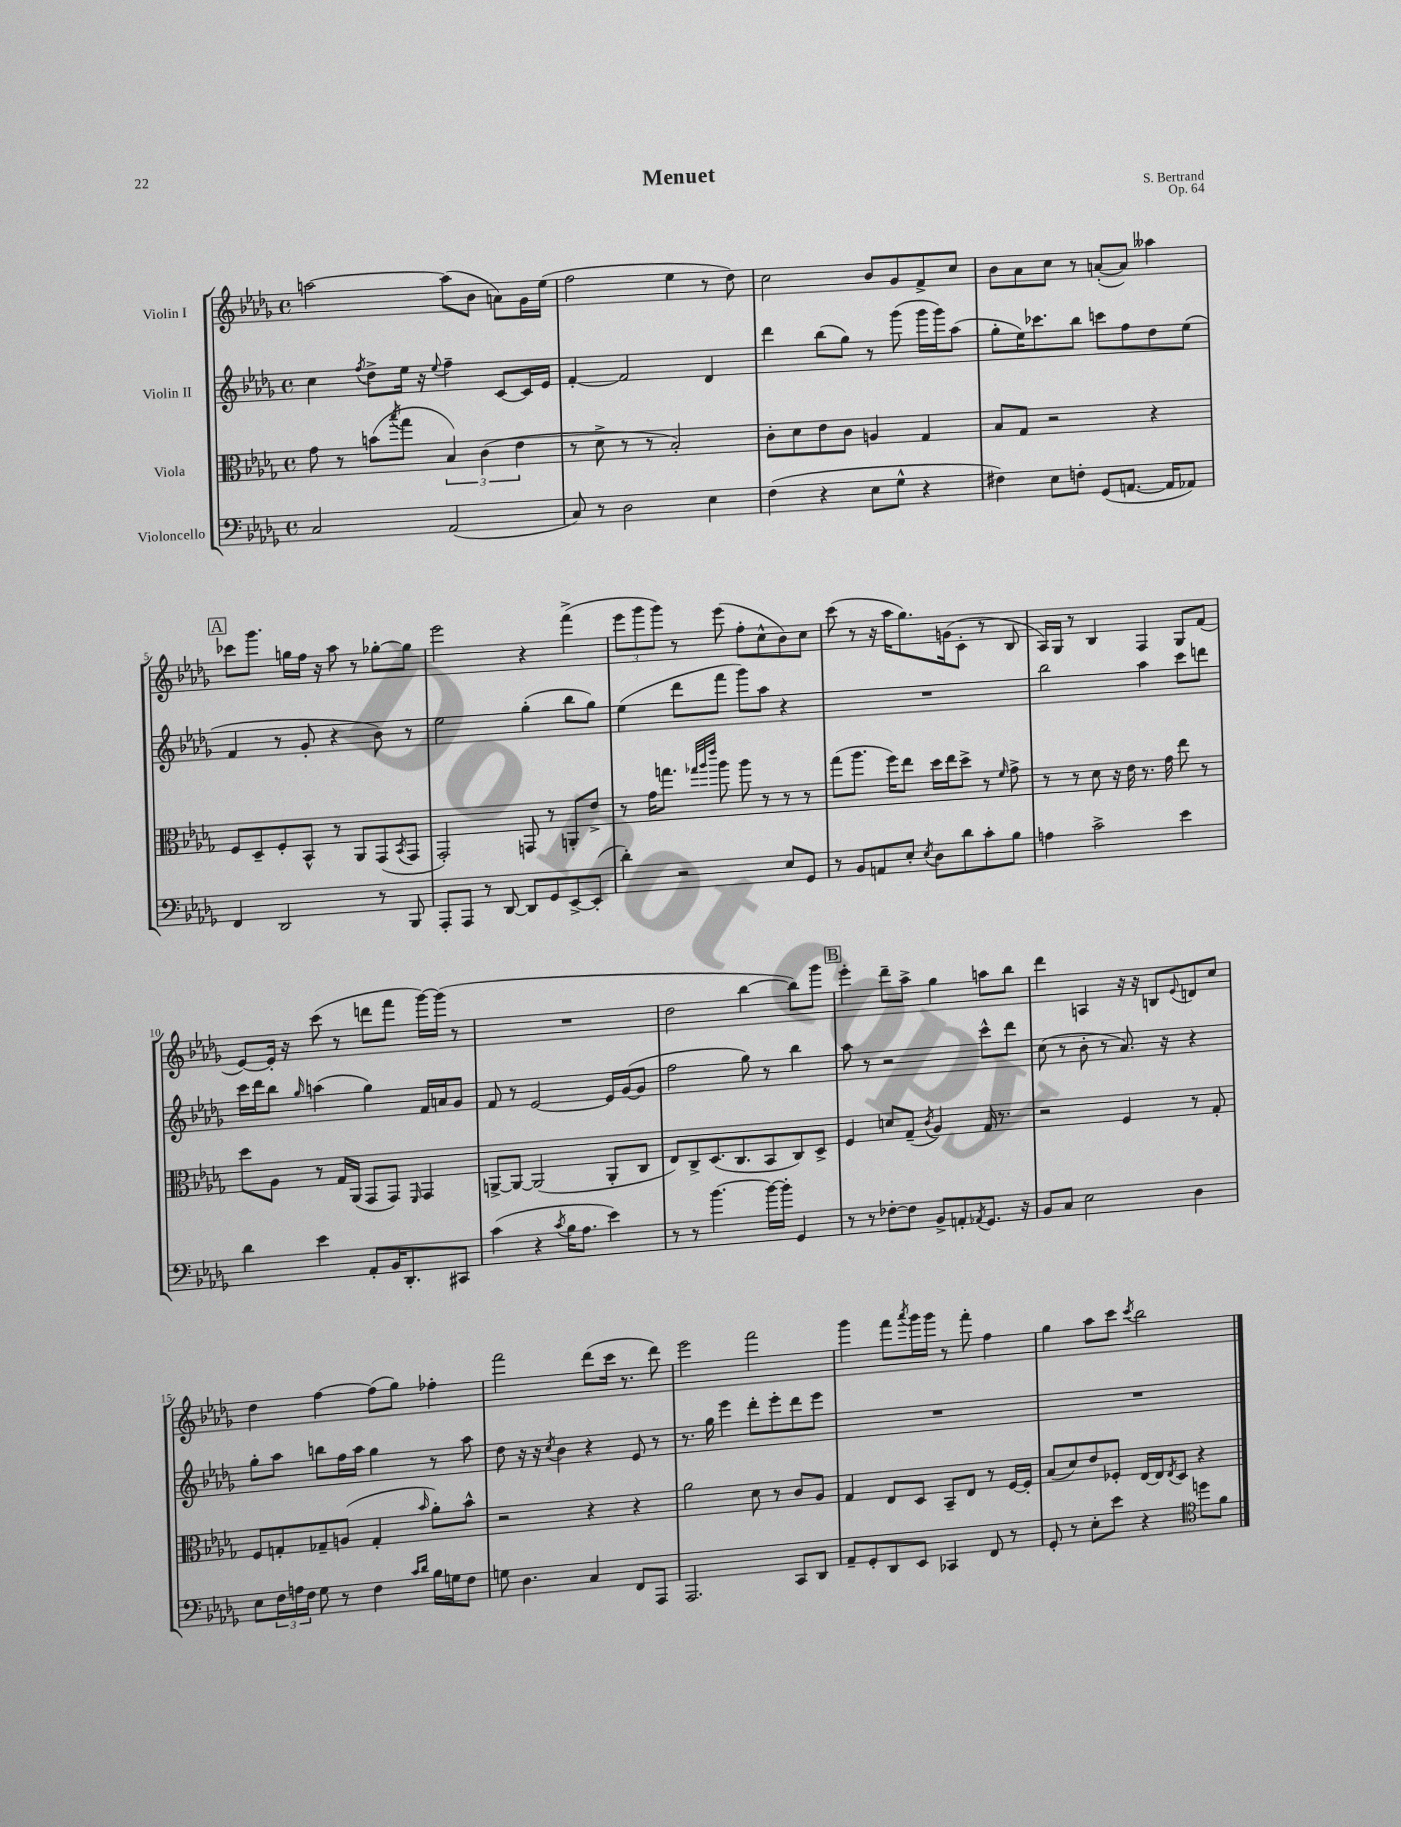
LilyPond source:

\header { title = "Menuet" composer = "S. Bertrand" opus = "Op. 64" }
<<
\new StaffGroup <<
\new Staff = "s0" \with { instrumentName = "Violin I" } {
    \clef treble \key des \major \defaultTimeSignature \time 4/4
    a''2~ a''8( bes'8 a'8) ges'16 ees''16( |
    f''2 ees''4 r8 des''8) |
    c''2 bes'8 ges'8 f'8-> c''8 |
    bes'8 aes'8 c''8 r8 a'8~-.( a'8) aeses''4 |
    \mark \markup { \box "A" } ces'''8 ges'''8. g''16 f''16 r16 aes''8 r8 ges''8~-. ges''8 |
    ees'''2 r4 f'''4->( |
    \tuplet 3/2 { ees'''8 ges'''8 ges'''8) } r8 ees'''8( f''8-. c''8-^ bes'8) c''8 |
    c'''8( r8 r16 aes''16 ges''8.) g'16( c'8-. r8 bes8 |
    aes16) ges16 r8 bes4 f4 ges8 f'8( |
    ees'8~) ees'16-. r16 c'''8( r8 d'''8 f'''8 ges'''16~) ges'''16( r8 |
    R1 |
    des''2 bes''4~ bes''8) ges'''8 |
    \mark \markup { \box "B" } ees'''4-. des'''8-- aes''8-> ges''4 a''8 bes''8 |
    des'''4 a4 r16 r16 b8 \appoggiatura { ees'8 } d'8 c''8 |
    des''4 f''4~ f''8( ges''8) fes''4-. |
    f'''2 des'''8( c'''16 r8. des'''8) |
    ees'''2 f'''2 |
    ges'''4 f'''8 \acciaccatura { aes'''8 } ges'''16 ges'''16 r8 f'''8-. f''4 |
    ges''4 aes''8 c'''8 \acciaccatura { c'''8 } bes''2 \bar "|." |
}
\new Staff = "s1" \with { instrumentName = "Violin II" } {
    \clef treble \key des \major \defaultTimeSignature \time 4/4
    c''4 \acciaccatura { f''8 } des''8-> ees''16 r16 \appoggiatura { ees''8 } f''4-- c'8~ c'16 ees'16 |
    f'4~-. f'2 des'4 |
    des'''4 bes''8( ges''8) r8 ges'''8( ges'''16 ges'''16) aes''8( |
    ges''8-. ees''16) ces'''8. bes''8 c'''8 f''8 des''8 ees''8( |
    \mark \markup { \box "A" } f'4 r8 ges'8-. r4 bes'8) r8 |
    ees''2 ges''4-.( bes''8 ges''8) |
    ees''4( des'''8 f'''8 ges'''8) aes''8 r4 |
    R1 |
    bes''2 aes''4 c'''8 d'''8 |
    c'''16 des'''16 bes''8 \grace { ges''16 } a''4( ges''4) f'16 a'16 ges'8 |
    f'8 r8 ees'2~ ees'16 ges'16~( ges'8 |
    f''2 ges''8) r8 bes''4 |
    \mark \markup { \box "B" } aes''8 r8 r2 c'''8-^ des'''8 |
    c''8( r8 bes'8-. r8 aes'8.) r16 r4 |
    ges''8-. aes''8 b''8 f''16 aes''16 ges''4 r8 aes''8 |
    des''8 r16 r16 \acciaccatura { c''8 } bes'4 r4 ees'8 r8 |
    r8. ges''16 ees'''4 des'''8-. ees'''8-. des'''8 ees'''8 |
    R1 |
    R1 \bar "|." |
}
\new Staff = "s2" \with { instrumentName = "Viola" } {
    \clef alto \key des \major \defaultTimeSignature \time 4/4
    ges'8 r8 b'8( \acciaccatura { bes''8 } ges''8 \tuplet 3/2 { bes4) c'4( ees'4 } |
    r8 des'8-> r8 r8 bes2-.) |
    c'8-. des'8 ees'8 c'8 a4 ges4 |
    bes8 ges8 r2 r4 |
    \mark \markup { \box "A" } f8 des8-- f8-. bes,8-^ r8 aes,8 ges,8( \acciaccatura { bes,8 } ges,8 |
    ges,2-.) g,8 r8 a,8-. ees'8-> |
    r8 ges'16 g''8. \grace { ges''32 aes''32 ees'''32 } aes''8 aes''8 r8 r8 r8 |
    ges''8( aes''8. f''16) ees''8 des''16 ees''16 des''8-> r8 \grace { f'16 } ges'8-> |
    r8 r8 des'8 r16 ees'16 r8. ges'16 ees''8 r8 |
    des''8 aes8 r8 ges16 aes,16( ges,8 ges,8) \grace { f,16 } ges,4 |
    a,8~-> a,8~ a,2( a,8-. c8 |
    ees8) c8-> des8.( c8. bes,8 c8) des8-> |
    \mark \markup { \box "B" } f4 d'8 ges8--( \acciaccatura { c'8 } aes4) ges16 r8. |
    r2 f4 r8 ges8-. |
    f8 g8-. ges8-- a8( ges4-. \grace { bes'16 } aes'8-.) bes'8-^ |
    r2 r4 r4 |
    aes'2 des'8 r8 c'8 aes8 |
    ges4 ees8 des8 bes,8-- ees8 r8 f16~ f16-. |
    bes8( des'8) ees'8 fes8-. ees16~ ees16 \acciaccatura { ees8 } des8 r4 \bar "|." |
}
\new Staff = "s3" \with { instrumentName = "Violoncello" } {
    \clef bass \key des \major \defaultTimeSignature \time 4/4
    c2 aes,2( |
    c8) r8 des2 ees4 |
    f4( r4 ees8 ges8-^ r4 |
    fis4) ees8 f8-. ges,8( a,8.~ a,16 aes,8) |
    \mark \markup { \box "A" } f,4 des,2 r8 bes,,8 |
    aes,,8-. aes,,8 r8 des,8~ des,8 ges,8 ees,8~-> ees,8-.( |
    des'4-.) r2 ees8 ges,8 |
    r8 bes,8 a,8 ees8-. \acciaccatura { ees8 } des8 des'8 c'8-. bes8 |
    a4 c'2-> ees'4 |
    des'4 ees'4 aes,8-. bes,16 des,8.-. cis,8 |
    c'4( r4 \acciaccatura { c'8 } bes16 aes8. ees'4) |
    r8 r8 bes'4.~ bes'16~ bes'16-. ges,4 |
    \mark \markup { \box "B" } r8 r8 fes8~-. fes8 bes,8-> a,8-. \acciaccatura { aes,8 } ges,8. r16 |
    bes,8 c8 ees2 des4 |
    ees8 \tuplet 3/2 { f16 a16 f16 } ges8 r8 f4 \grace { c'16 des'16 } bes16 g16 f8 |
    g8 des4. c4 f,8 aes,,8 |
    aes,,2. c,8 des,8 |
    aes,8-- ges,8-. des,8 ees,8 ces,4 f,8 r8 |
    ges,8-. r8 ees8-. ees'8 r4 \clef tenor d''8 f'8 \bar "|." |
}
>>
>>
